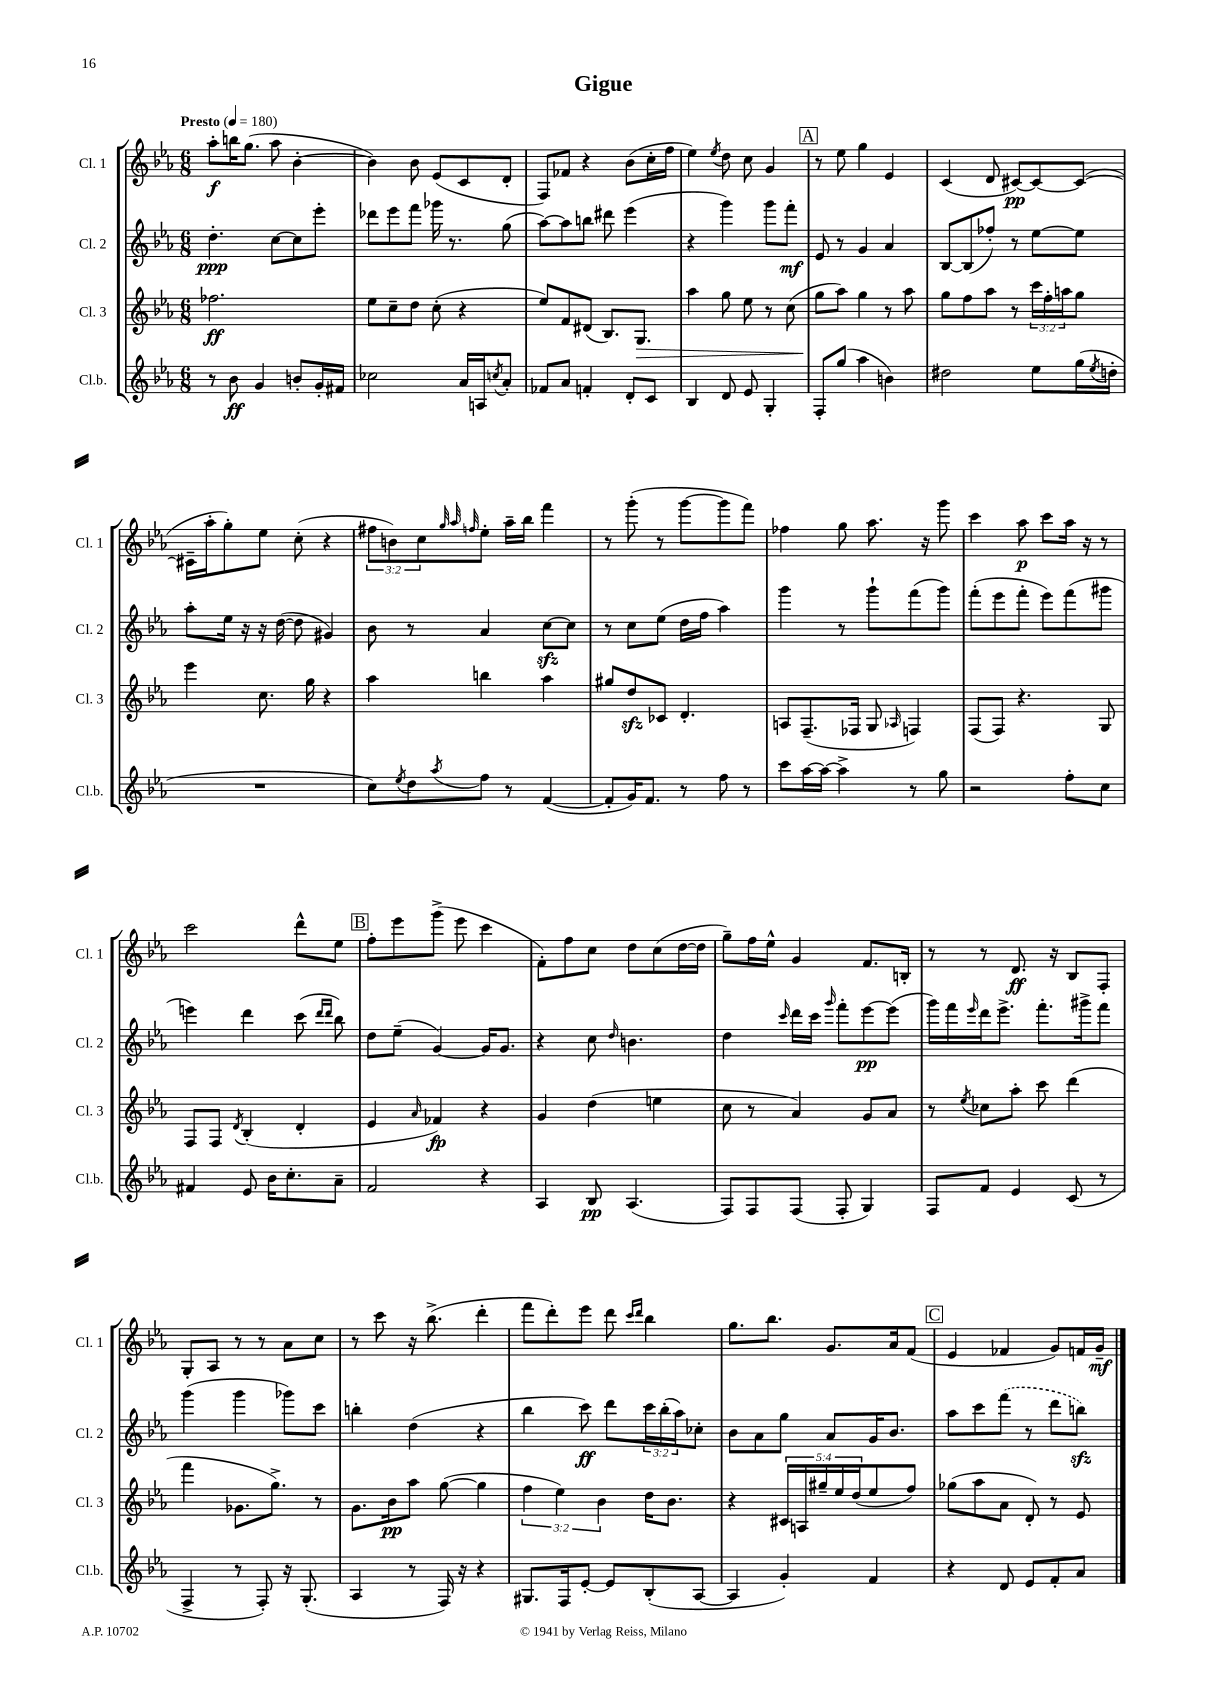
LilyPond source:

\header { title = "Gigue" }
<<
\new StaffGroup <<
\new Staff = "s0" \with { instrumentName = "Cl. 1" shortInstrumentName = "Cl. 1" } {
    \clef treble \key ees \major \numericTimeSignature \time 6/8 \override Staff.TupletNumber.text = #tuplet-number::calc-fraction-text \tempo "Presto" 4 = 180
    aes''8-.\f b''16 g''8.( aes''8 bes'4~-. |
    bes'4) bes'8 ees'8( c'8 d'8-. |
    f8) fes'8 r4 bes'8( c''16-. f''16 |
    ees''4) \acciaccatura { ees''8 } d''8 c''8 g'4 |
    \mark \markup { \box "A" } r8 ees''8 g''4 ees'4 |
    c'4( d'8 cis'8~\pp) cis'8~ cis'8~( |
    cis'16-- aes''16-. g''8-.) ees''8 c''8-.( r4 |
    \tuplet 3/2 { fis''8 b'8) c''8 } \grace { g''32 aes''32 f''32 } ees''8-. aes''16-- bes''16 f'''4 |
    r8 g'''8-.( r8 g'''8~ g'''8 f'''8) |
    fes''4 g''8 aes''8. r16 g'''8 |
    c'''4 aes''8\p c'''8 aes''16 r16 r8 |
    c'''2 d'''8-^ ees''8 |
    \mark \markup { \box "B" } f''8-. ees'''8 g'''8->( ees'''8 c'''4 |
    f'8-.) f''8 c''8 d''8 c''8( d''16~ d''16 |
    g''8--) f''16 ees''16-^ g'4 f'8. b16-. |
    r8 r8 d'8.\ff r16 bes8 f8-. |
    g8-. aes8 r8 r8 aes'8 c''8 |
    r8 c'''8 r16 bes''8.->( d'''4-. |
    f'''8 d'''8-.) ees'''8 d'''8 \grace { c'''16 d'''16 } bes''4 |
    g''8. bes''8. g'8. aes'16 f'8( |
    \mark \markup { \box "C" } ees'4 fes'4 g'8) f'16 g'16--\mf \bar "|." |
}
\new Staff = "s1" \with { instrumentName = "Cl. 2" shortInstrumentName = "Cl. 2" } {
    \clef treble \key ees \major \numericTimeSignature \time 6/8 \override Staff.TupletNumber.text = #tuplet-number::calc-fraction-text
    d''4.-.\ppp c''8~ c''8 ees'''8-. |
    des'''8 ees'''8 f'''8 ges'''16 r8. g''8( |
    aes''8~) aes''8 b''8 dis'''8 ees'''4( |
    r4 g'''4) g'''8 f'''8-.\mf |
    \mark \markup { \box "A" } ees'8 r8 g'4 aes'4 |
    bes8~ bes8( fes''8-.) r8 ees''8~ ees''8 |
    aes''8-. ees''16 r16 r16 d''16~( d''8 gis'4) |
    bes'8 r8 aes'4 c''8~\sfz c''8 |
    r8 c''8 ees''8( d''16 f''16 aes''4) |
    g'''4 r8 g'''8-! f'''8( g'''8) |
    f'''8-.( ees'''8 f'''8-. ees'''8) f'''8( gis'''8 |
    e'''4) d'''4 c'''8( \grace { d'''16 d'''16 } bes''8) |
    \mark \markup { \box "B" } d''8 ees''8--( g'4~) g'16 g'8. |
    r4 c''8 \grace { d''16 } b'4. |
    d''4 \grace { c'''16 } d'''16 c'''16 \grace { g'''16 } f'''8-. ees'''8~\pp ees'''8( |
    g'''16) f'''16 \grace { ees'''16 } d'''16 ees'''8.-> f'''8.-. gis'''16-> f'''8 |
    g'''4( g'''4 ges'''8) c'''8 |
    b''4-. d''4( r4 |
    bes''4 c'''8\ff) d'''8 \tuplet 3/2 { c'''16 bes''16-.( aes''16) } ces''8-. |
    bes'8 aes'8 g''8 aes'8 g'16 bes'8. |
    \mark \markup { \box "C" } aes''8 c'''8 \once \slurDashed f'''8( r8 d'''8 b''8\sfz) \bar "|." |
}
\new Staff = "s2" \with { instrumentName = "Cl. 3" shortInstrumentName = "Cl. 3" } {
    \clef treble \key ees \major \numericTimeSignature \time 6/8 \override Staff.TupletNumber.text = #tuplet-number::calc-fraction-text
    fes''2.\ff |
    ees''8 c''8-- d''8 c''8-.( r4 |
    ees''8) f'8 dis'8( bes8.) g8.\> |
    aes''4 g''8 ees''8 r8 c''8( |
    \mark \markup { \box "A" } g''8\! aes''8) g''4 r8 aes''8 |
    g''8 f''8 aes''8 r8 \tuplet 3/2 { c'''16 f''16-. a''16 } g''8 |
    ees'''4 c''8. g''16 r4 |
    aes''4 b''4 aes''4 |
    gis''8 d''8\sfz ces'8 d'4.-. |
    a8 f8.--( fes16 g8 \grace { aes16 } f4) |
    f8( f8) r4. g8 |
    f8 f8 \acciaccatura { d'8 } bes4-.( d'4-. |
    \mark \markup { \box "B" } ees'4 \grace { aes'16 } fes'4\fp) r4 |
    g'4 d''4( e''4 |
    c''8 r8 aes'4) g'8 aes'8 |
    r8 \acciaccatura { ees''8 } ces''8 aes''8-. c'''8 d'''4( |
    f'''4 ges'8. g''8.->) r8 |
    g'8. bes'16\pp aes''8 g''8~( g''4 |
    \tuplet 3/2 { f''4 ees''4) bes'4 } d''16 bes'8. |
    r4 \tuplet 5/4 { cis'16 a16 gis''16-- ees''16 d''16( } ees''8 f''8) |
    \mark \markup { \box "C" } ges''8( aes''8 aes'8 d'8-.) r8 ees'8 \bar "|." |
}
\new Staff = "s3" \with { instrumentName = "Cl.b." shortInstrumentName = "Cl.b." } {
    \clef treble \key ees \major \numericTimeSignature \time 6/8
    r8 bes'8\ff g'4 b'8-. g'16-. fis'16 |
    ces''2 aes'16 a16 \acciaccatura { c''8 } aes'8-. |
    fes'8 aes'8 f'4-. d'8-. c'8 |
    bes4 d'8 ees'8 g4-. |
    \mark \markup { \box "A" } f8-. g''8( aes''4 b'4) |
    dis''2 ees''8 g''16( \acciaccatura { ees''8 } d''16-. |
    R2. |
    c''8) \acciaccatura { ees''8 } d''8 \acciaccatura { aes''8 } f''8 r8 f'4~( |
    f'8-. g'16) f'8. r8 f''8 r8 |
    c'''8 aes''16~ aes''16~ aes''4-> r8 g''8 |
    r2 f''8-. c''8 |
    fis'4 ees'8 bes'16 c''8.-. aes'8-- |
    \mark \markup { \box "B" } f'2 r4 |
    aes4 bes8\pp aes4.( |
    f8) f8 f8( f8-. g4) |
    f8 f'8 ees'4 c'8( r8 |
    f4-> r8 f8-.) r16 g8.-.( |
    aes4 r8 f16) r16 r4 |
    gis8. f16 ees'8~-. ees'8 bes8-.( aes8~ |
    aes4 g'4-.) f'4 |
    \mark \markup { \box "C" } r4 d'8 ees'8 f'8-. aes'8 \bar "|." |
}
>>
>>
\layout { \context { \Score \remove "Bar_number_engraver" } }
